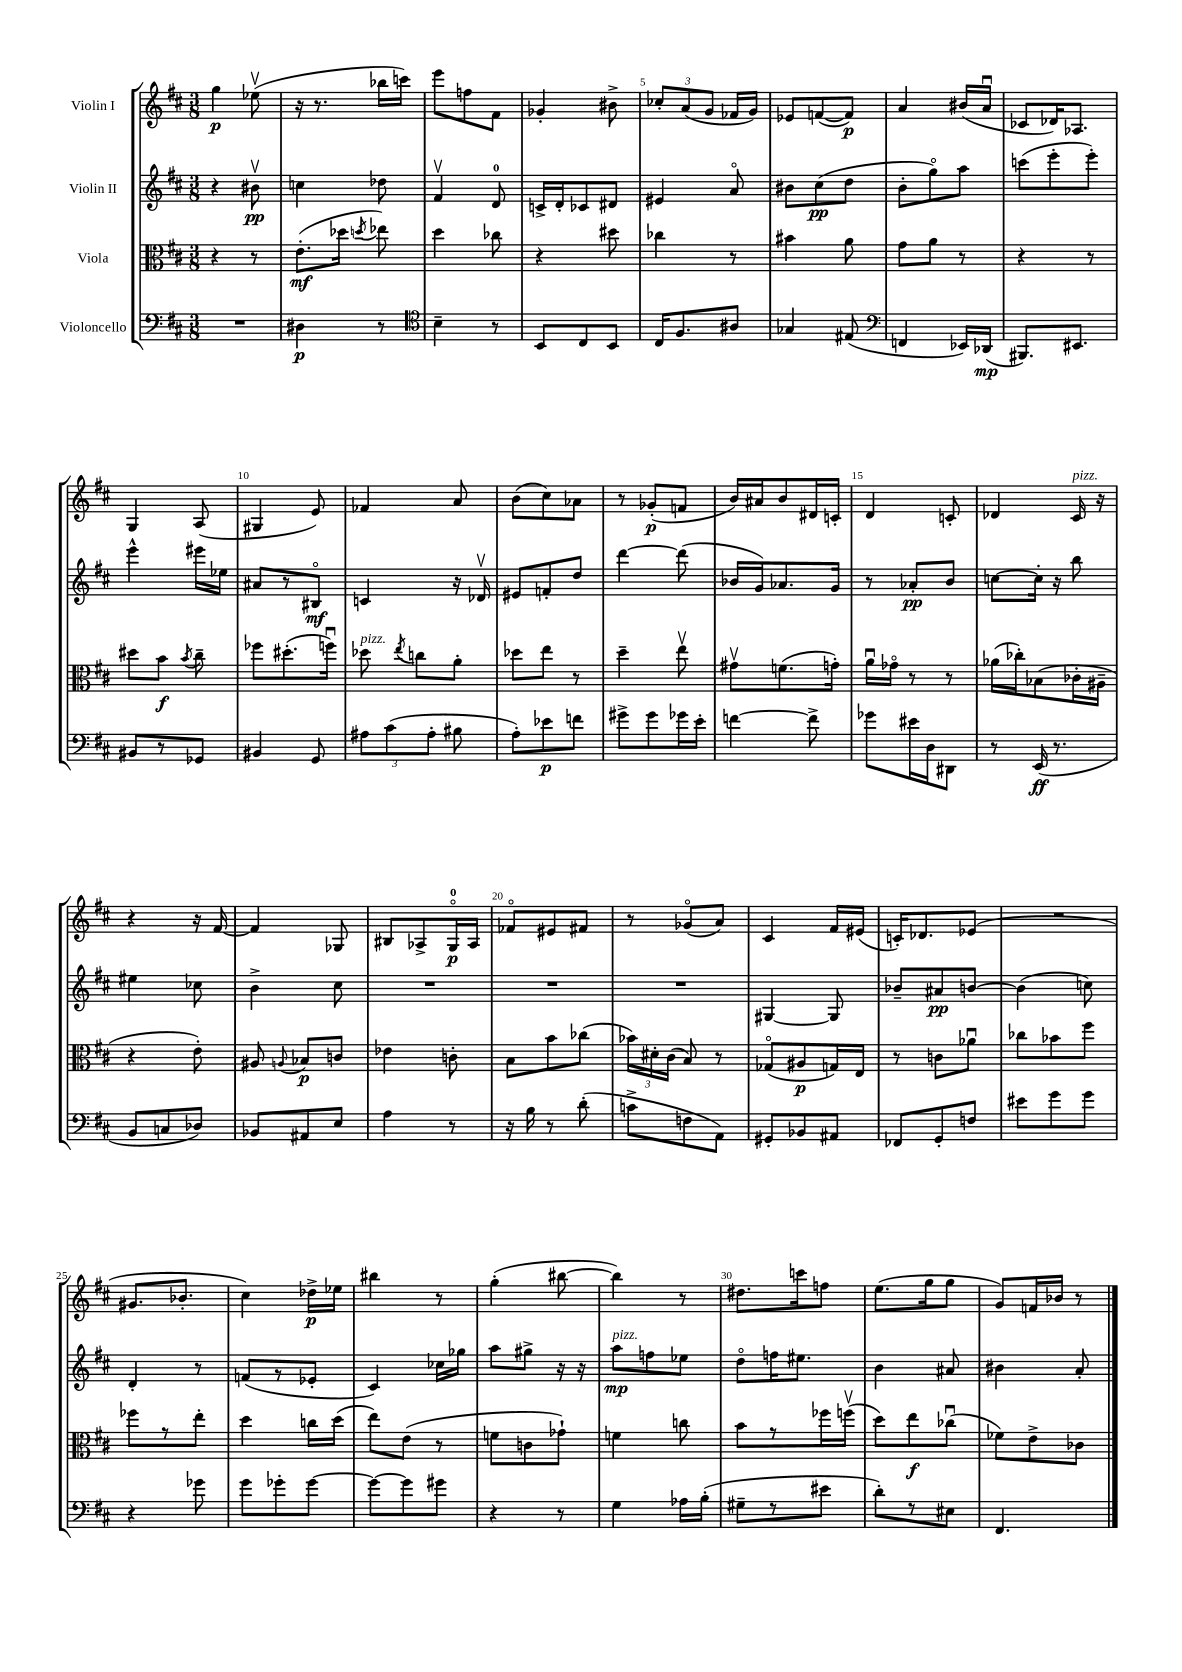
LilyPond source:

<<
\new StaffGroup <<
\new Staff = "s0" \with { instrumentName = "Violin I" } {
    \clef treble \key d \major \numericTimeSignature \time 3/8
    \autoBeamOff g''4\p ees''8\upbow( |
    r16 r8. bes''16[ c'''16]) |
    e'''8[ f''8 fis'8] |
    ges'4-. bis'8-> |
    \tuplet 3/2 { ces''8[-. a'8( g'8] } fes'16[ g'16]) |
    ees'8[ f'8~( f'8]\p) |
    a'4 bis'16[( a'16]\downbow |
    ces'8[ des'16) aes8.] |
    g4 a8( |
    gis4 e'8) |
    fes'4 a'8 |
    b'8[( cis''8) aes'8] |
    r8 ges'8[-.\p( f'8] |
    b'16[) ais'16 b'8 dis'16 c'16]-. |
    d'4 c'8-. |
    des'4 cis'16^\markup { \italic "pizz." } r16 |
    r4 r16 fis'16~ |
    fis'4 ges8 |
    bis8[ aes8-> g16-0\flageolet\p aes16] |
    fes'8[\flageolet eis'8 fis'8] |
    r8 ges'8[\flageolet( a'8]) |
    cis'4 fis'16[ eis'16]( |
    c'16[-.) des'8. ees'8]( |
    R4. |
    gis'8.[ bes'8.]-. |
    cis''4) des''16[->\p ees''16] |
    bis''4 r8 |
    g''4-.( bis''8~ |
    bis''4) r8 |
    dis''8.[ c'''16 f''8] |
    e''8.[( g''16 g''8] |
    g'8[) f'16 bes'16] r8 \bar "|." |
}
\new Staff = "s1" \with { instrumentName = "Violin II" } {
    \clef treble \key d \major \numericTimeSignature \time 3/8
    \autoBeamOff r4 bis'8\upbow\pp |
    c''4 des''8 |
    fis'4\upbow d'8-0 |
    c'16[-> d'16-. ces'8 dis'8] |
    eis'4 a'8\flageolet |
    bis'8[ cis''8\pp( d''8] |
    b'8[-. g''8\flageolet) a''8] |
    c'''8[( e'''8-. e'''8]-.) |
    e'''4-^ eis'''16[ ees''16] |
    ais'8[ r8 bis8]\flageolet\mf |
    c'4 r16 des'16\upbow |
    eis'8[ f'8-. d''8] |
    d'''4~ d'''8( |
    bes'16[ g'16) aes'8. g'16] |
    r8 aes'8[-.\pp b'8] |
    c''8[~ c''16]-. r16 b''8 |
    eis''4 ces''8 |
    b'4-> cis''8 |
    R4. |
    R4. |
    R4. |
    gis4~ gis8 |
    bes'8[-- ais'8\pp b'8]~ |
    b'4( c''8) |
    d'4-. r8 |
    f'8[( r8 ees'8]-. |
    cis'4) ces''16[ ges''16] |
    a''8[ gis''8]-> r16 r16 |
    a''8[\mp^\markup { \italic "pizz." } f''8 ees''8] |
    d''8[\flageolet f''16 eis''8.] |
    b'4 ais'8 |
    bis'4 a'8-. \bar "|." |
}
\new Staff = "s2" \with { instrumentName = "Viola" } {
    \clef alto \key d \major \numericTimeSignature \time 3/8
    \autoBeamOff r4 r8 |
    e'8.[-.\mf( des''16] \acciaccatura { d''8 } ees''8) |
    d''4 ces''8 |
    r4 dis''8 |
    ces''4 r8 |
    bis'4 a'8 |
    g'8[ a'8] r8 |
    r4 r8 |
    dis''8[ b'8]\f \acciaccatura { b'8 } cis''8-- |
    fes''8[ dis''8.-.( f''16]\downbow) |
    des''8^\markup { \italic "pizz." } \acciaccatura { e''8 } c''8[ a'8]-. |
    des''8[ e''8] r8 |
    d''4-- e''8\upbow |
    gis'8[\upbow f'8.( g'16]-.) |
    a'16[\downbow ges'16]\flageolet r8 r8 |
    aes'16[( ces''16-.) bes8( ces'16-. ais16]-- |
    r4 e'8-.) |
    ais8 \appoggiatura { a8 } bes8[\p c'8] |
    ees'4 c'8-. |
    b8[ b'8 ces''8]( |
    \tuplet 3/2 { bes'16[) dis'16-. cis'16]( } b8) r8 |
    ges8[\flageolet( ais8\p g16) e16] |
    r8 c'8[ aes'8]\downbow |
    ces''8[ bes'8 fis''8] |
    fes''8[ r8 e''8]-. |
    d''4 c''16[ d''16]( |
    e''8[) e'8]( r8 |
    f'8[ c'8 ges'8]-!) |
    f'4 c''8 |
    b'8[ r8 fes''16 f''16]\upbow( |
    d''8[) e''8\f ces''8]\downbow( |
    fes'8[) e'8-> ces'8] \bar "|." |
}
\new Staff = "s3" \with { instrumentName = "Violoncello" } {
    \clef bass \key d \major \numericTimeSignature \time 3/8
    \autoBeamOff R4. |
    dis4\p r8 |
    \clef tenor b4-- r8 |
    b,8[ cis8 b,8] |
    cis16[ fis8. ais8] |
    ges4 eis8( |
    \clef bass f,4 ees,16[) des,16]\mp( |
    bis,,8.[) eis,8.] |
    bis,8[ r8 ges,8] |
    bis,4 g,8 |
    \tuplet 3/2 { ais8[ cis'8( ais8]-. } bis8 |
    a8[-.) ees'8\p f'8] |
    gis'8[-> gis'8 ges'16 e'16]-. |
    f'4~ f'8-> |
    ges'8[ eis'16 d16 dis,8] |
    r8 e,16\ff( r8. |
    b,8[ c8 des8]) |
    bes,8[ ais,8 e8] |
    a4 r8 |
    r16 b16 r8 d'8-.( |
    c'8[-> f8 a,8]) |
    gis,8[-. bes,8 ais,8] |
    fes,8[ g,8-. f8] |
    eis'8[ g'8 g'8] |
    r4 ges'8 |
    g'8[ ges'8-. ges'8]~ |
    ges'8[~ ges'8 gis'8] |
    r4 r8 |
    g4 aes16[ b16]-.( |
    gis8[-- r8 eis'8] |
    d'8[-.) r8 eis8] |
    fis,4. \bar "|." |
}
>>
>>
\layout { \context { \Score \override BarNumber.break-visibility = ##(#f #t #t) barNumberVisibility = #(every-nth-bar-number-visible 5) } }
